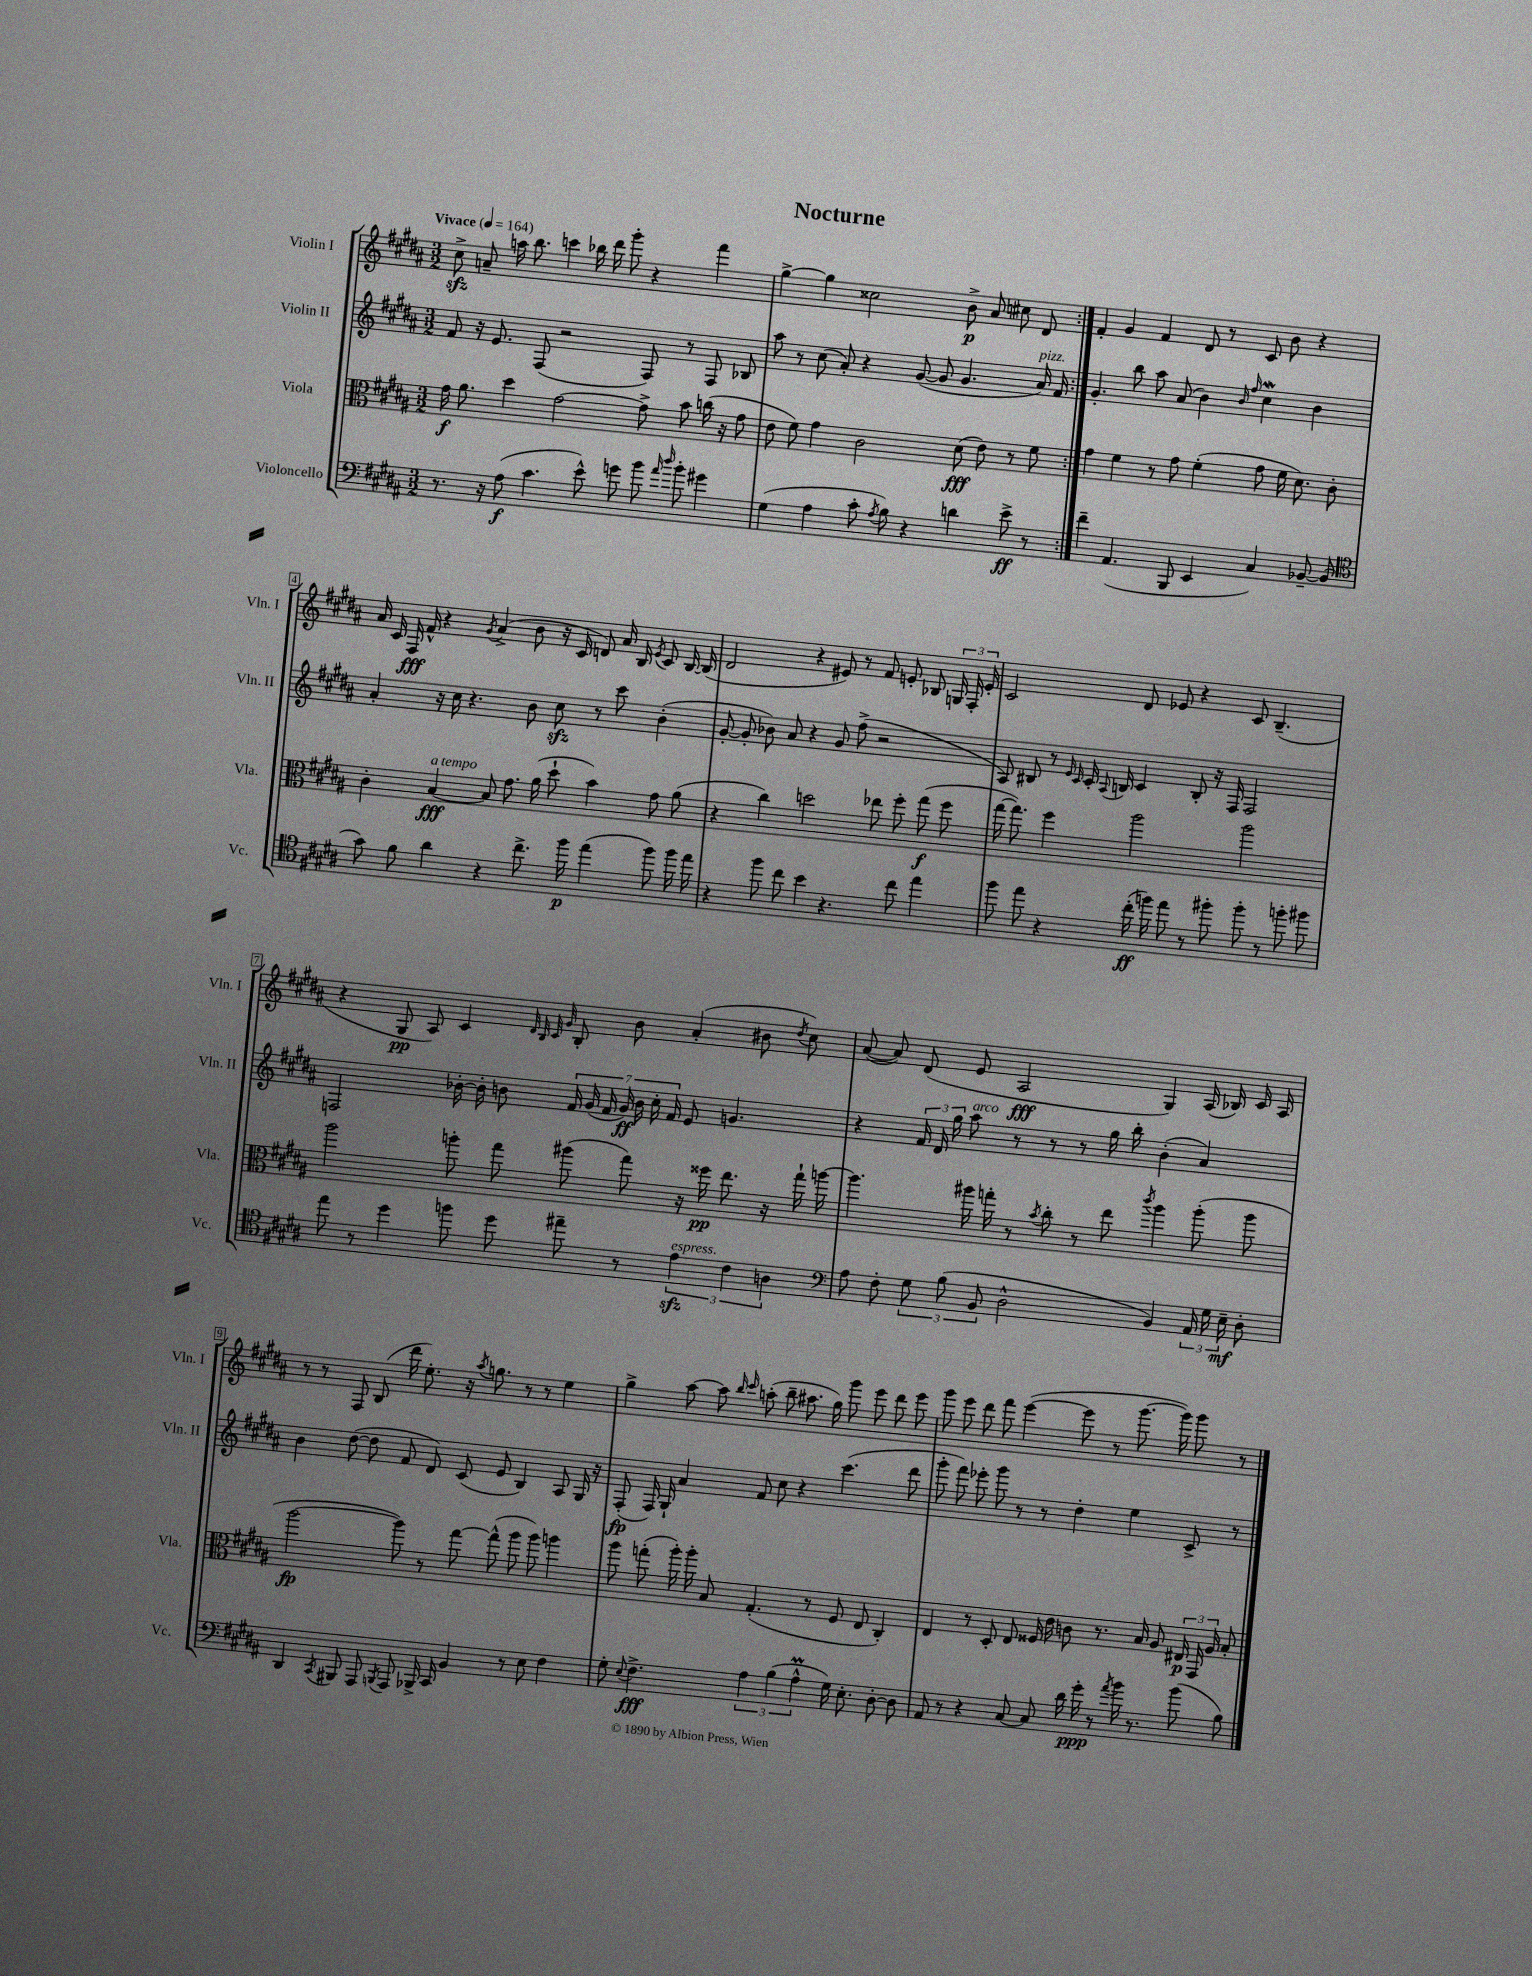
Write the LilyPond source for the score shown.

\header { title = "Nocturne" }
<<
\new StaffGroup <<
\new Staff = "s0" \with { instrumentName = "Violin I" shortInstrumentName = "Vln. I" } {
    \clef treble \key b \major \numericTimeSignature \time 3/2 \tempo "Vivace" 4 = 164
    \autoBeamOff \repeat volta 2 { cis''8->\sfz a'8-- a''16 b''8. c'''4 bes''16 dis'''16 gis'''8-. r4 fis'''4 |
    gis''4~-> gis''4 cisis''2 b'8->\p ais'8 cis''8 dis'8 | }
    fis'4-. gis'4 fis'4 dis'8 r8 cis'8 b'8 r4 |
    ais'16 cis'16 fis16\fff fis'16-^ r4 \acciaccatura { gis'8 } ais'4->( b'8 r16 cis'16 d'8) ais'16 b16 \acciaccatura { e'8 } cis'8 b16~ b16( |
    dis'2 r4 eis'8) r8 fis'8 e'8-. bes8 \tuplet 3/2 { g16 fis16-. e'16-. } |
    cis'2 dis'8 ees'8 r4 cis'8 b4.--( |
    r4 gis8\pp ais8) cis'4 \grace { dis'32 b32 cis'32 gis'32 } b8-. b'8 ais'4-.( bis'8 \acciaccatura { dis''8 } cis''8) |
    ais'8~( ais'8) dis'8( e'8 ais2\fff gis4) ais16( bes16) cis'16 ais16 |
    r8 r8 fis8 b8( dis'''16 e''8.-.) r16 \acciaccatura { ais''8 } g''8. r8 r8 e''4 |
    gis''4-> ais''8~ ais''8 \grace { b''16 cis'''16 } a''8-.( b''8-- ais''8. gis''16) gis'''8 e'''8 dis'''8 e'''8 |
    gis'''8 e'''8 dis'''8 fis'''8 e'''4~( e'''8 r8 gis'''8.~ gis'''16) gis'''8 r8 \bar "|." |
}
\new Staff = "s1" \with { instrumentName = "Violin II" shortInstrumentName = "Vln. II" } {
    \clef treble \key b \major \numericTimeSignature \time 3/2
    \autoBeamOff \repeat volta 2 { fis'8 r16 e'8. fis8( r2 fis8) r8 fis8 bes8 |
    ais''8 r8 cis''8( ais'8-.) r4 gis'8~( gis'8 gis'4. ais'16^\markup { \italic "pizz." }) fis'16 | }
    gis'4.-. b''8 ais''8 ais'8( b'4) \grace { b'16 fis''16 } cis''4\mordent b'4 |
    ais'4-. r16 cis''16 r4. b'8 cis''8\sfz r8 cis'''8 b'4-.( |
    gis'8~-. gis'8-. bes'8) ais'8 r4 gis'8 fis''8->( r2 |
    ais8) bis8 r8 \grace { e'16 cis'16 } cis'16-. \appoggiatura { ais8 } b16 cis'4 b8-. r16 fis16 fis2 |
    f2 bes'16~-. bes'16-. b'8 \tuplet 7/4 { fis'16 gis'16( fis'16 gis'16\ff) b'16 cis''16-. fis'16 } e'8 g'4. |
    r4 \tuplet 3/2 { fis'16 dis'16 gis''16 } ais''8^\markup { \italic "arco" } r8 r8 r8 gis''16 b''16-. b'4-.( ais'4) |
    b'4 dis''8~( dis''8 fis'8 dis'8) cis'8( e'8 b4) ais8 gis16 r16 |
    fis8-.\fp( fis16) gis16-! ais'4 fis'8 cis''8 r4 cis'''4.( dis'''8 |
    gis'''8-. fis'''8) ees'''8-. gis'''8 r8 r8 dis''4-. e''4 cis'8-> r8 \bar "|." |
}
\new Staff = "s2" \with { instrumentName = "Viola" shortInstrumentName = "Vla." } {
    \clef alto \key b \major \numericTimeSignature \time 3/2
    \autoBeamOff \repeat volta 2 { gis'16\f ais'8. dis''4 gis'2~ gis'8-> b'8 c''16( r16 gis'8 |
    e'8 fis'8) gis'4 cis'2 dis'8\fff( e'8) r8 fis'8 | }
    gis'4 fis'4 r8 gis'8 fis'4-.( gis'8 fis'16 dis'8.) cis'8-. |
    cis'4-. b4~\fff^\markup { \italic "a tempo" } b8 gis'8. ais'16( dis''8-! b'4) gis'8 ais'8( |
    r4 cis''4) d''2 ees''8 fis''8-. gis''8\f( fis''8 |
    gis''16~ gis''8.) fis''4 ais''2 ais''2 |
    ais''2 a''8-. gis''8 ais''8( gis''8) r16 fisis''16\pp e''8. r16 gis''16-! a''16~ |
    a''4. ais''16 g''16-. r8 \acciaccatura { b'8 } cis''8-. r8 e''8 \acciaccatura { cis'''8 } ais''4 ais''8-.( ais''8 |
    ais''2~\fp ais''8) r8 gis''8~ gis''8-^( ais''8 ais''8) a''4 |
    ais''8 g''8-.( ais''16-.) ais''16-. b8 gis4.-.( r8 fis8 e8 cis4-.) |
    e4 r8 dis8-. e8 fisis16 e'16 c'8 r8. b16 ais8 \tuplet 3/2 { eis16\p gis,16 ais16 } b8-. \bar "|." |
}
\new Staff = "s3" \with { instrumentName = "Violoncello" shortInstrumentName = "Vc." } {
    \clef bass \key b \major \numericTimeSignature \time 3/2
    \autoBeamOff \repeat volta 2 { r8. r16 ais8\f( cis'4. e'8-^) g'8 b'8 \grace { ais'16 dis''16 } b'8-. gis'4 |
    gis4( ais4 cis'8-. \acciaccatura { ais8 } b8) r4 d'4 e'8->\ff r8 | }
    fis'4-- ais,4.( b,,8 e,4 cis4) bes,8~-- bes,8( |
    \clef tenor gis'8) fis'8 ais'4 r4 cis''8.-> fis''16\p e''4( fis''8) fis''16 e''16 |
    r4 fis''8 cis''8 b'4 r4. cis''8 e''4 |
    fis''8 e''8 r4 cis''16-.\ff( f''16) e''8 r8 fis''8-. fis''8-. r8 f''8-. fis''8 |
    e''8 r8 dis''4 f''8 dis''8 eis''8-- r8 \tuplet 3/2 { e'4\sfz^\markup { \italic "espress." } cis'4 a4 } |
    \clef bass ais8 fis8-. \tuplet 3/2 { gis8 b8( b,8 } dis2-^ b,4) \tuplet 3/2 { ais,16 gis16 e16--\mf } dis8-. |
    dis,4 \acciaccatura { cis,8 } bis,,8 ais,,8 \acciaccatura { b,,8 } ais,,8 bes,,16-> cis,16 b,4 r8 e8 fis4 |
    gis8-. \appoggiatura { e8 } fis4.->\fff \tuplet 3/2 { ais4 b4( ais4-^\prall } gis16) e8.-. dis8~-. dis8 |
    ais,8 r8 r4 cis8~ cis8 dis'16 gis'16-.\ppp r8 \acciaccatura { ais'8 } b'16 r8. b'8( b8) \bar "|." |
}
>>
>>
\layout { \context { \Score \override BarNumber.stencil = #(make-stencil-boxer 0.1 0.3 ly:text-interface::print) } }
